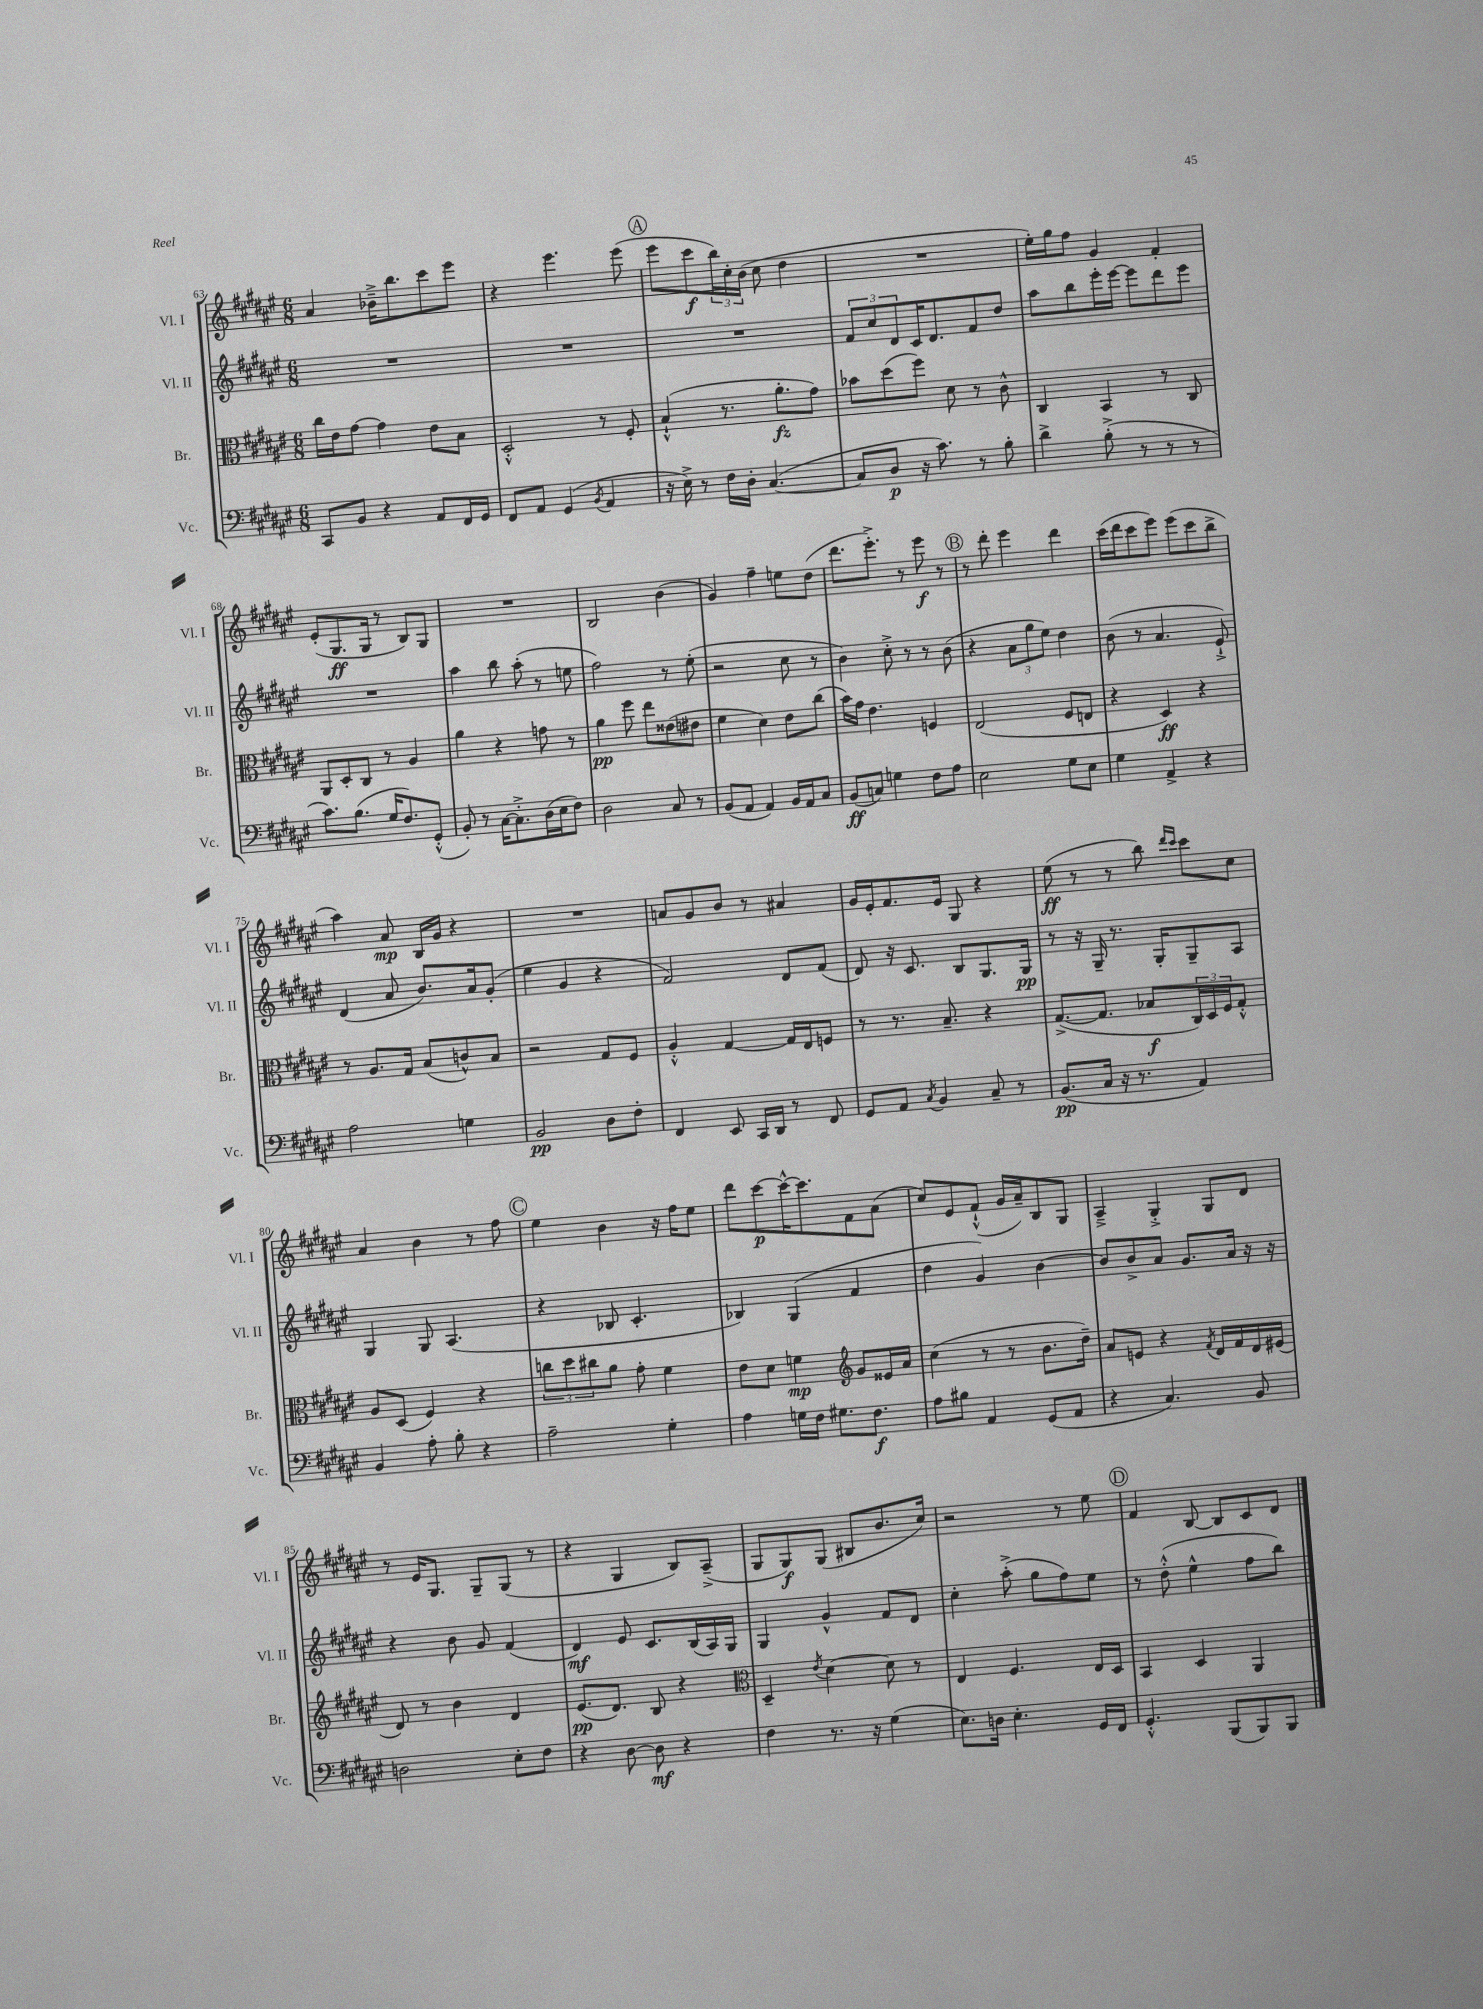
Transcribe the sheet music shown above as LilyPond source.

<<
\new StaffGroup <<
\new Staff = "s0" \with { instrumentName = "Vl. I" shortInstrumentName = "Vl. I" } {
    \clef treble \key fis \major \numericTimeSignature \time 6/8
    ais'4 bes'16---> b''8. cis'''8 eis'''8 |
    r4 eis'''4. eis'''8( |
    \mark \markup { \circle "A" } eis'''8 cis'''8\f \tuplet 3/2 { b''16) cis''16-. b'16( } cis''8 dis''4 |
    R2. |
    eis''16-.) gis''16 fis''8 gis'4 fis'4-. |
    eis'8-.( gis8.\ff gis16 r8 b8) gis8 |
    R2. |
    b2 b'4( |
    gis'4) fis''4-- e''8 dis''8( |
    dis'''8. eis'''8.-.->) r8 eis'''8\f r8 |
    \mark \markup { \circle "B" } r8 dis'''8-. eis'''4 dis'''4 |
    cis'''16( dis'''16 cis'''8 eis'''8) eis'''8( cis'''8 b''8-> |
    ais''4) ais'8\mp b16 gis'16 r4 |
    R2. |
    a'8 gis'8 b'8 r8 ais'4 |
    gis'16 eis'16-. fis'8. eis'16 gis8 r4 |
    eis''8\ff( r8 r8 b''8) \grace { dis'''16 cis'''16 } cis'''8 cis''8 |
    ais'4 b'4 r8 fis''8 |
    \mark \markup { \circle "C" } eis''4 b'4 r16 fis''16 eis''8 |
    dis'''8 cis'''8~\p cis'''16~-^ cis'''8. fis'8 ais'8( |
    cis''8) eis'8 fis'8-!-^( gis'16 ais'16--) b8 gis8 |
    ais4---> gis4-.-> gis8 dis'8 |
    r8 eis'16 gis8. gis8-- gis8( r8 |
    r4 gis4 b8) ais8--->( |
    gis8 gis8\f) gis8( bis8 b'8. cis''16) |
    r2 r8 eis''8 |
    \mark \markup { \circle "D" } fis'4 b8~ b8 cis'8 dis'8 \bar "|." |
}
\new Staff = "s1" \with { instrumentName = "Vl. II" shortInstrumentName = "Vl. II" } {
    \clef treble \key fis \major \numericTimeSignature \time 6/8
    R2. |
    R2. |
    \mark \markup { \circle "A" } R2. |
    \tuplet 3/2 { fis'8 cis''8 dis'8 } cis'16 dis'8. fis'8 dis''8 |
    ais''8 b''8 eis'''16-. eis'''16~ eis'''8 dis'''8 eis'''8 |
    R2. |
    ais''4 b''8 ais''8-.( r8 e''8 |
    fis''2) r8 eis''8-.( |
    r2 cis''8 r8 |
    b'4) cis''8-.-> r8 r8 b'8( |
    \mark \markup { \circle "B" } r4 \tuplet 3/2 { ais'8 gis''8 eis''8) } dis''4 |
    b'8( r8 ais'4. eis'8-!->) |
    dis'4( ais'8 b'8.) ais'16 gis'8-.( |
    eis''4 gis'4 r4 |
    fis'2) dis'8 fis'8( |
    dis'8) r16 cis'8. b8 gis8. gis16\pp |
    r8 r16 gis16-- r8. gis16-. gis8-- ais8 |
    gis4 gis8 ais4.( |
    \mark \markup { \circle "C" } r4 bes8 cis'4.-. |
    bes4) gis4( fis'4 |
    dis''4 gis'4) b'4~ |
    b'8 b'8-> ais'8 gis'8. ais'16 r16 r16 |
    r4 b'8 gis'8 fis'4( |
    dis'4\mf) eis'8 cis'8. b16( ais16) gis16 |
    gis4 gis'4-^ fis'8 dis'8 |
    cis''4-. ais''8-.->( gis''8 fis''8) eis''8 |
    \mark \markup { \circle "D" } r8 dis''8-.-^( eis''4-^ fis''8 b''8) \bar "|." |
}
\new Staff = "s2" \with { instrumentName = "Br." shortInstrumentName = "Br." } {
    \clef alto \key fis \major \numericTimeSignature \time 6/8
    cis''16 eis'16 gis'8~ gis'4 eis'8 b8 |
    dis2-.-^ r8 fis8-. |
    \mark \markup { \circle "A" } b4-!-^( r8. ais'8.-.\fz gis'8) |
    bes'8 dis''8( fis''8) dis'8 r8 cis'8-^ |
    cis4 b,4 r8 cis8 |
    ais,8 dis8-. cis8 r8 ais4 |
    ais'4 r4 g'8 r8 |
    ais'4\pp fis''8 eis''8 eisis'8( eis'8 |
    fis'4 dis'4) eis'8 cis''8( |
    b'16) gis'16 eis'4. f4 |
    \mark \markup { \circle "B" } eis2( fis8 e8 |
    r4 dis4\ff) r4 |
    r8 ais8. gis16 b8( c'8-^) b8 |
    r2 gis8 fis8 |
    ais4-.-^ gis4~ gis16 eis16 f8 |
    r8 r8. b8.-- r4 |
    gis8.~->( gis8. bes8\f \tuplet 3/2 { cis16) dis16 fis16 } gis8-.-^ |
    ais8 dis8( fis4) r4 |
    \mark \markup { \circle "C" } \tuplet 3/2 { c''8 dis''8 cis''8 } ais'8 gis'8-. fis'4 |
    eis'8 dis'8 f'4\mp \clef treble gis'8 eisis'16 ais'16 |
    cis''4( r8 r8 b'8. dis''16--) |
    ais'8 e'8 r4 \acciaccatura { fis'8 } dis'16 fis'16 dis'16 eis'16( |
    dis'8) r8 b'4 dis'4 |
    eis'8.\pp( dis'8.) b8 r4 |
    \clef alto dis4-- \acciaccatura { eis'8 } dis'4~ dis'8 r8 |
    eis4 fis4. eis16 dis16 |
    \mark \markup { \circle "D" } b,4 dis4 ais,4 \bar "|." |
}
\new Staff = "s3" \with { instrumentName = "Vc." shortInstrumentName = "Vc." } {
    \clef bass \key fis \major \numericTimeSignature \time 6/8
    cis,8 b,8 r4 ais,8 fis,16 gis,16 |
    fis,8 ais,8 gis,4( \acciaccatura { b,8 } ais,4 |
    \mark \markup { \circle "A" } r16 eis16->) r8 fis16 dis16-. cis4.~( |
    cis8 dis8\p r16 cis'8.) r8 b8-. |
    dis'4-> b8-.->( r8 r8 r8 |
    cis'8.) b8.( gis16 fis8.) gis,8-.-^( |
    b,8-.) r8 cis16~ cis8.-.-> dis16( eis16 fis8) |
    dis2 cis8 r8 |
    b,8( ais,8 ais,4) b,16 ais,16 cis8 |
    b,8\ff( c8) g4 fis8 ais8 |
    \mark \markup { \circle "B" } eis2 gis8 eis8 |
    gis4 ais,4-> r4 |
    ais2 g4 |
    b,2\pp dis8 fis8-. |
    fis,4 eis,8 cis,16 dis,16 r8 fis,8 |
    gis,8 ais,8 \acciaccatura { cis8 } b,4 cis8-- r8 |
    b,8.\pp( cis16 r16 r8. ais,4) |
    b,4 ais8-. b8-. r4 |
    \mark \markup { \circle "C" } ais2-- gis4-. |
    ais4 g16 fis16 gis8. fis8.\f |
    ais8 bis8 ais,4 gis,8( ais,8 |
    r4 cis4.) b,8 |
    d2 eis8-. fis8 |
    r4 dis8~ dis8\mf r4 |
    fis4 r8. r16 gis4( |
    eis8.) d16 eis4.-. gis,16 fis,16 |
    \mark \markup { \circle "D" } gis,4.-.-^ b,,8( b,,8) b,,8 \bar "|." |
}
>>
>>
\layout { \context { \Score currentBarNumber = #63 } }
